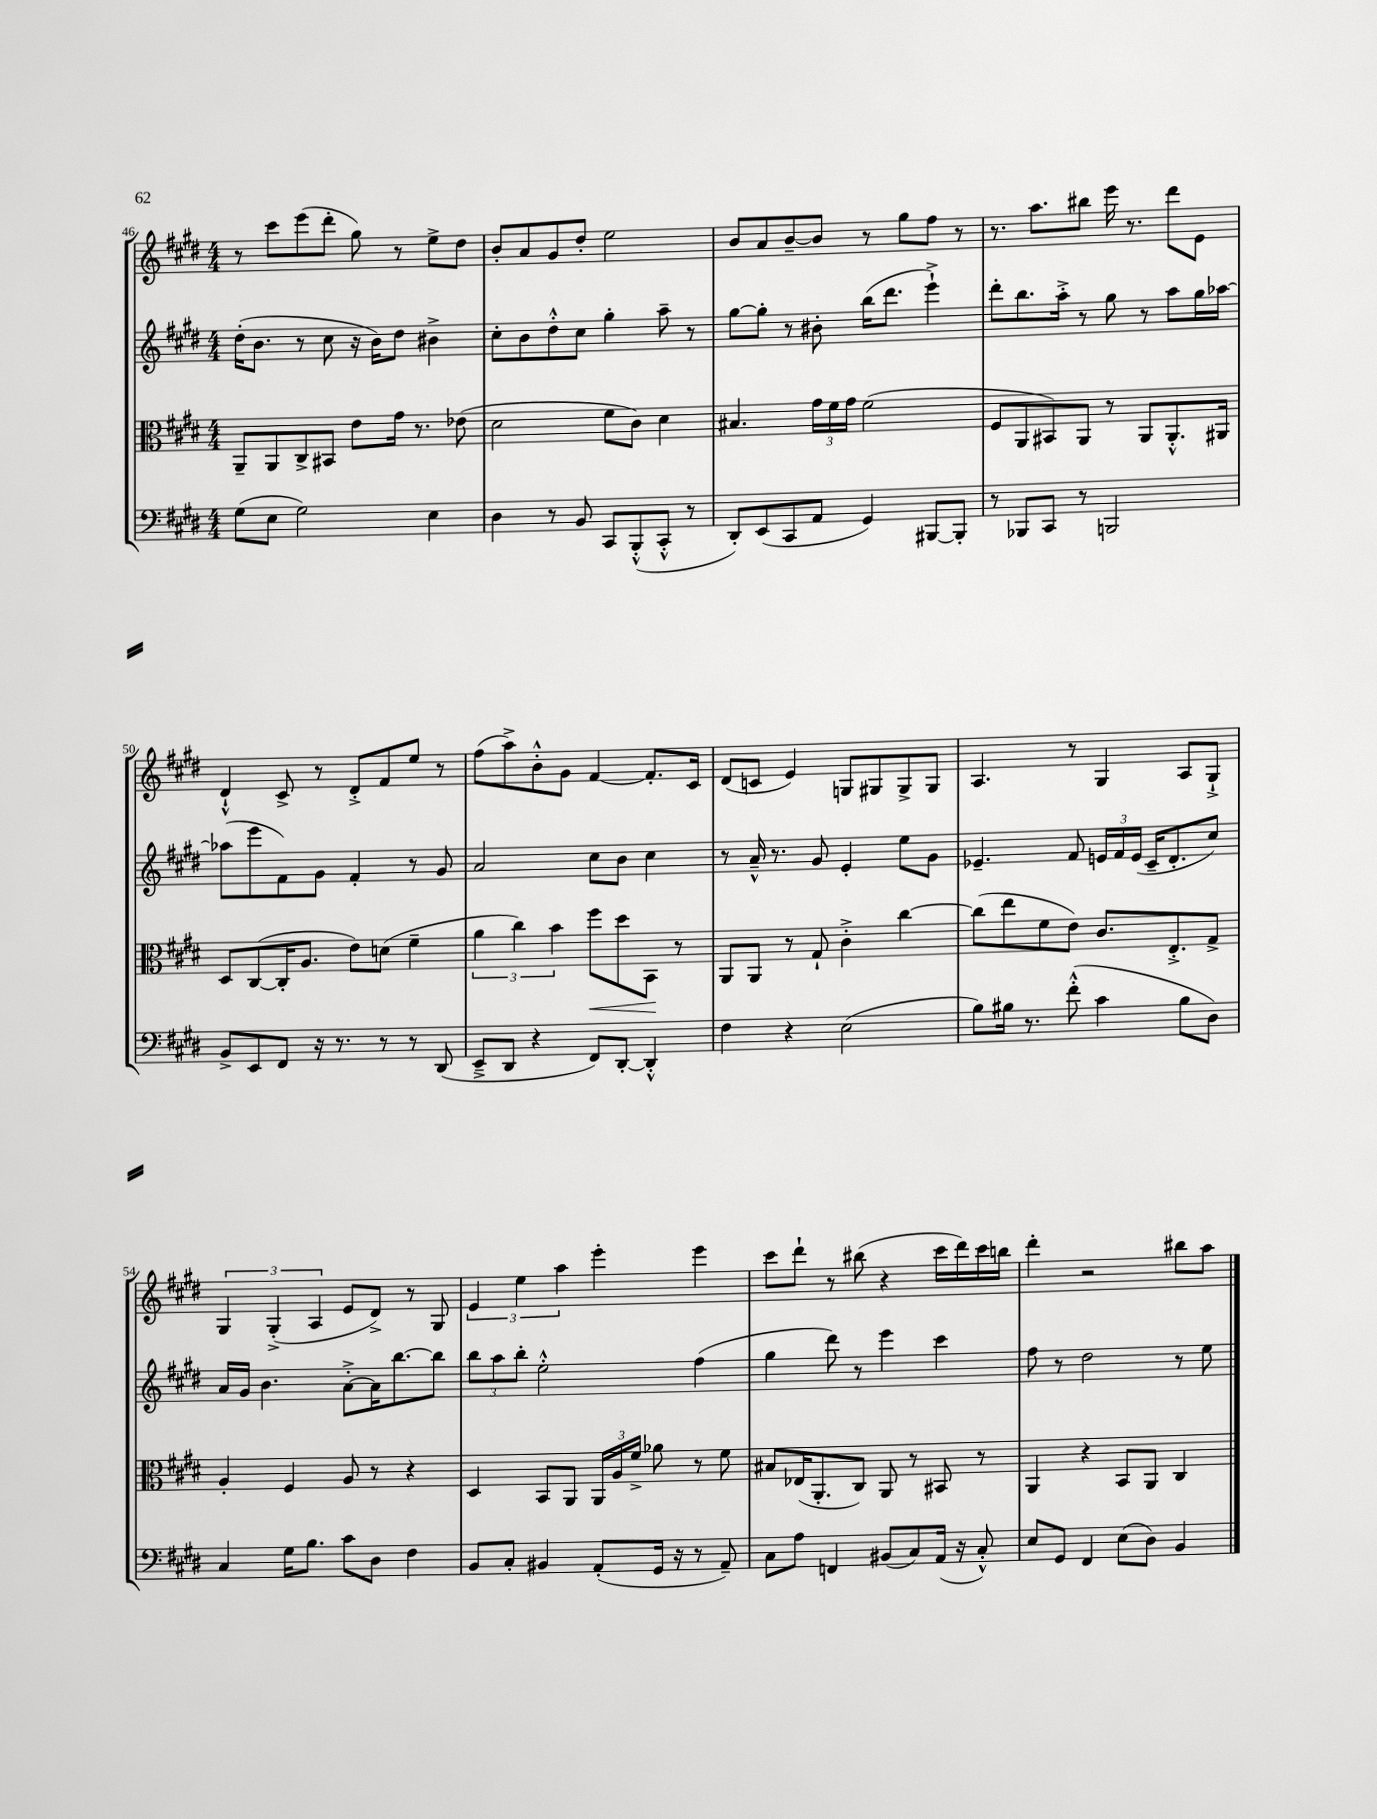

**kern	**kern	**kern	**kern
*staff4	*staff3	*staff2	*staff1
*clefF4	*clefC3	*clefG2	*clefG2
*k[f#c#g#d#]	*k[f#c#g#d#]	*k[f#c#g#d#]	*k[f#c#g#d#]
*M4/4	*M4/4	*M4/4	*M4/4
(8G#\L	8AA~/L	(16dd#'\LK	8r
.	.	8.b\J	.
8E\J	8AA/	.	8ccc#\L
2G#\)	8C#^/	8r	(8eee\
.	8BB#/J	8cc#\	8ddd#'\J
.	8e\L	16r	8gg#\)
.	.	16b\LK)	.
.	16g#\Jk	8dd#\J	8r
.	8.r	.	.
4E\	.	4b#^\	8ee^\L
.	(8e-\	.	8dd#\J
=	=	=	=
4D#\	2d#\	8cc#'\L	8b'/L
.	.	8b\	8a/
8r	.	8dd#'^^\	8g#/
8BB/	.	8cc#\J	8dd#'/J
8CC#/L	8f#\L	4gg#'\	2ee\
(8BBB'^^/	8c#\J)	.	.
8CC#'^^/J	4d#\	8aa~\	.
8r	.	8r	.
=	=	=	=
8DD#'/L)	4.B#/	[8gg#\L	8b/L
(8EE/	.	8gg#'\]J	8a/
8CC#/	.	8r	[8b~/
8AA/J	24g#\LL	8b#'\	8b/]J
.	24f#\	.	.
.	24g#\JJ	.	.
4GG#/)	(2f#\	(16bb\LK	8r
.	.	8.ddd#\J	.
.	.	.	8gg#\L
[8BBB#/L	.	4eee`^\)	8ff#\J
8BBB#'/]J	.	.	8r
=	=	=	=
8r	8F#/L	8ddd#'\L	8.r
8BBB-/L	8AA/	8.bb\	.
.	.	.	8.aa\L
8CC#/J	8BB#/)	.	.
.	.	16aa'^\Jk	.
8r	8AA/J	8r	8bb#\J
2BBB/	8r	8gg#\	16eee\
.	.	.	8.r
.	8AA/L	8r	.
.	8.AA'^^/	8aa\L	8ddd#\L
.	.	16gg#\L	8e\J
.	16AA#/Jk	[16aa-\JJ	.
=	=	=	=
8BB^/L	8D#/L	(8aa-\]L	4d#`^^/
8EE/	([8C#/	8eee\	.
8FF#/J	16C#'/]K	8f#\)	8c#^/
.	8.A/J	.	.
16r	.	8g#\J	8r
8.r	.	.	.
.	8e\L)	4f#'/	8d#'^/L
8r	(8d\J	.	8f#/
8r	4f#~\	8r	8ee/J
(8DD#/	.	8g#/	8r
=	=	=	=
8EE~^/L	6a\	2a/	(8ff#\L
8DD#/J	.	.	8aa^\)
.	6cc#\)	.	.
4r	.	.	8b'^^\
.	6b\	.	.
.	.	.	8g#\J
8FF#/L)	8ff#\L	8cc#\L	[4f#/
[8DD#'/J	8dd#\	8b\J	.
4DD#'^^/]	8BB\J	4cc#\	8.f#'/]L
.	8r	.	.
.	.	.	16c#/Jk
=	=	=	=
4F#\	8AA/L	8r	(8d#/L
.	8AA/J	16a~^^/	8c/J
.	.	8.r	.
4r	8r	.	4e/)
.	8G#`/	8g#/	.
(2E\	4c#'^\	4e'/	8G/L
.	.	.	8G#/
.	[4cc#\	8ee\L	8G#^/
.	.	8g#\J	8G#/J
=	=	=	=
8B\L)	(8cc#\]L	4.e-~/	4.A/
16B#\Jk	8ee\	.	.
8.r	.	.	.
.	8f#\	.	.
(8f#'^^\	8e\J)	8f#/	8r
4c#\	8.c#/L	24e/LL	4G#/
.	.	24f#/	.
.	.	(24e/JJ	.
.	.	16c#~/LK	.
.	8.E'^/	8.d#'/	.
8B#\L	.	.	8A/L
8D#\J)	8G#^/J	8cc#/J)	8G#`^/J
=	=	=	=
4C#/	4A'/	16a/LL	6G#/
.	.	16g#/JJ	.
.	.	4.b\	.
.	.	.	(6G#'^/
16G#\LK	4F#/	.	.
8.B\J	.	.	.
.	.	.	6A/
8c#\L	8A/	[8a'^\L	8e/L
8D#\J	8r	16a\]K	8d#^/J)
.	.	[8.bb\	.
4F#\	4r	.	8r
.	.	8bb\]J	8G#/
=	=	=	=
8BB/L	4D#/	12bb\L	6e/
.	.	12aa\	.
8C#'/J	.	.	.
.	.	12bb'\J	6ee\
4BB#/	8BB/L	2ee'^^\	.
.	.	.	6aa\
.	8AA/J	.	.
(8AA'/L	24AA/LL	.	4eee'\
.	24A/	.	.
.	24f#^/JJ	.	.
16GG#/Jk	8a-\	.	.
16r	.	.	.
8r	8r	(4ff#\	4eee\
8AA~/)	8f#\	.	.
=	=	=	=
8C#\L	8B#/L	4gg#\	8ccc#\L
8A\J	(16E-/K	.	8ddd#`\J
.	8.AA'/	.	.
4FF/	.	8ddd#\)	8r
.	8C#/J)	8r	(8bb#\
(8BB#/L	8AA/	4eee\	4r
8C#/)	8r	.	.
(16AA/Jk	8BB#/	4ccc#\	16ccc#\LL
16r	.	.	16ddd#\)
8C#'^^/)	8r	.	16ccc#\
.	.	.	16bb\JJ
=	=	=	=
8E/L	4AA/	8ff#\	4ddd#'\
8GG#/J	.	8r	.
4FF#/	4r	2dd#\	2r
(8E\L	8BB/L	.	.
8D#\J)	8AA/J	.	.
4BB/	4C#/	8r	8bb#\L
.	.	8ee\	8aa\J
==	==	==	==
*-	*-	*-	*-
